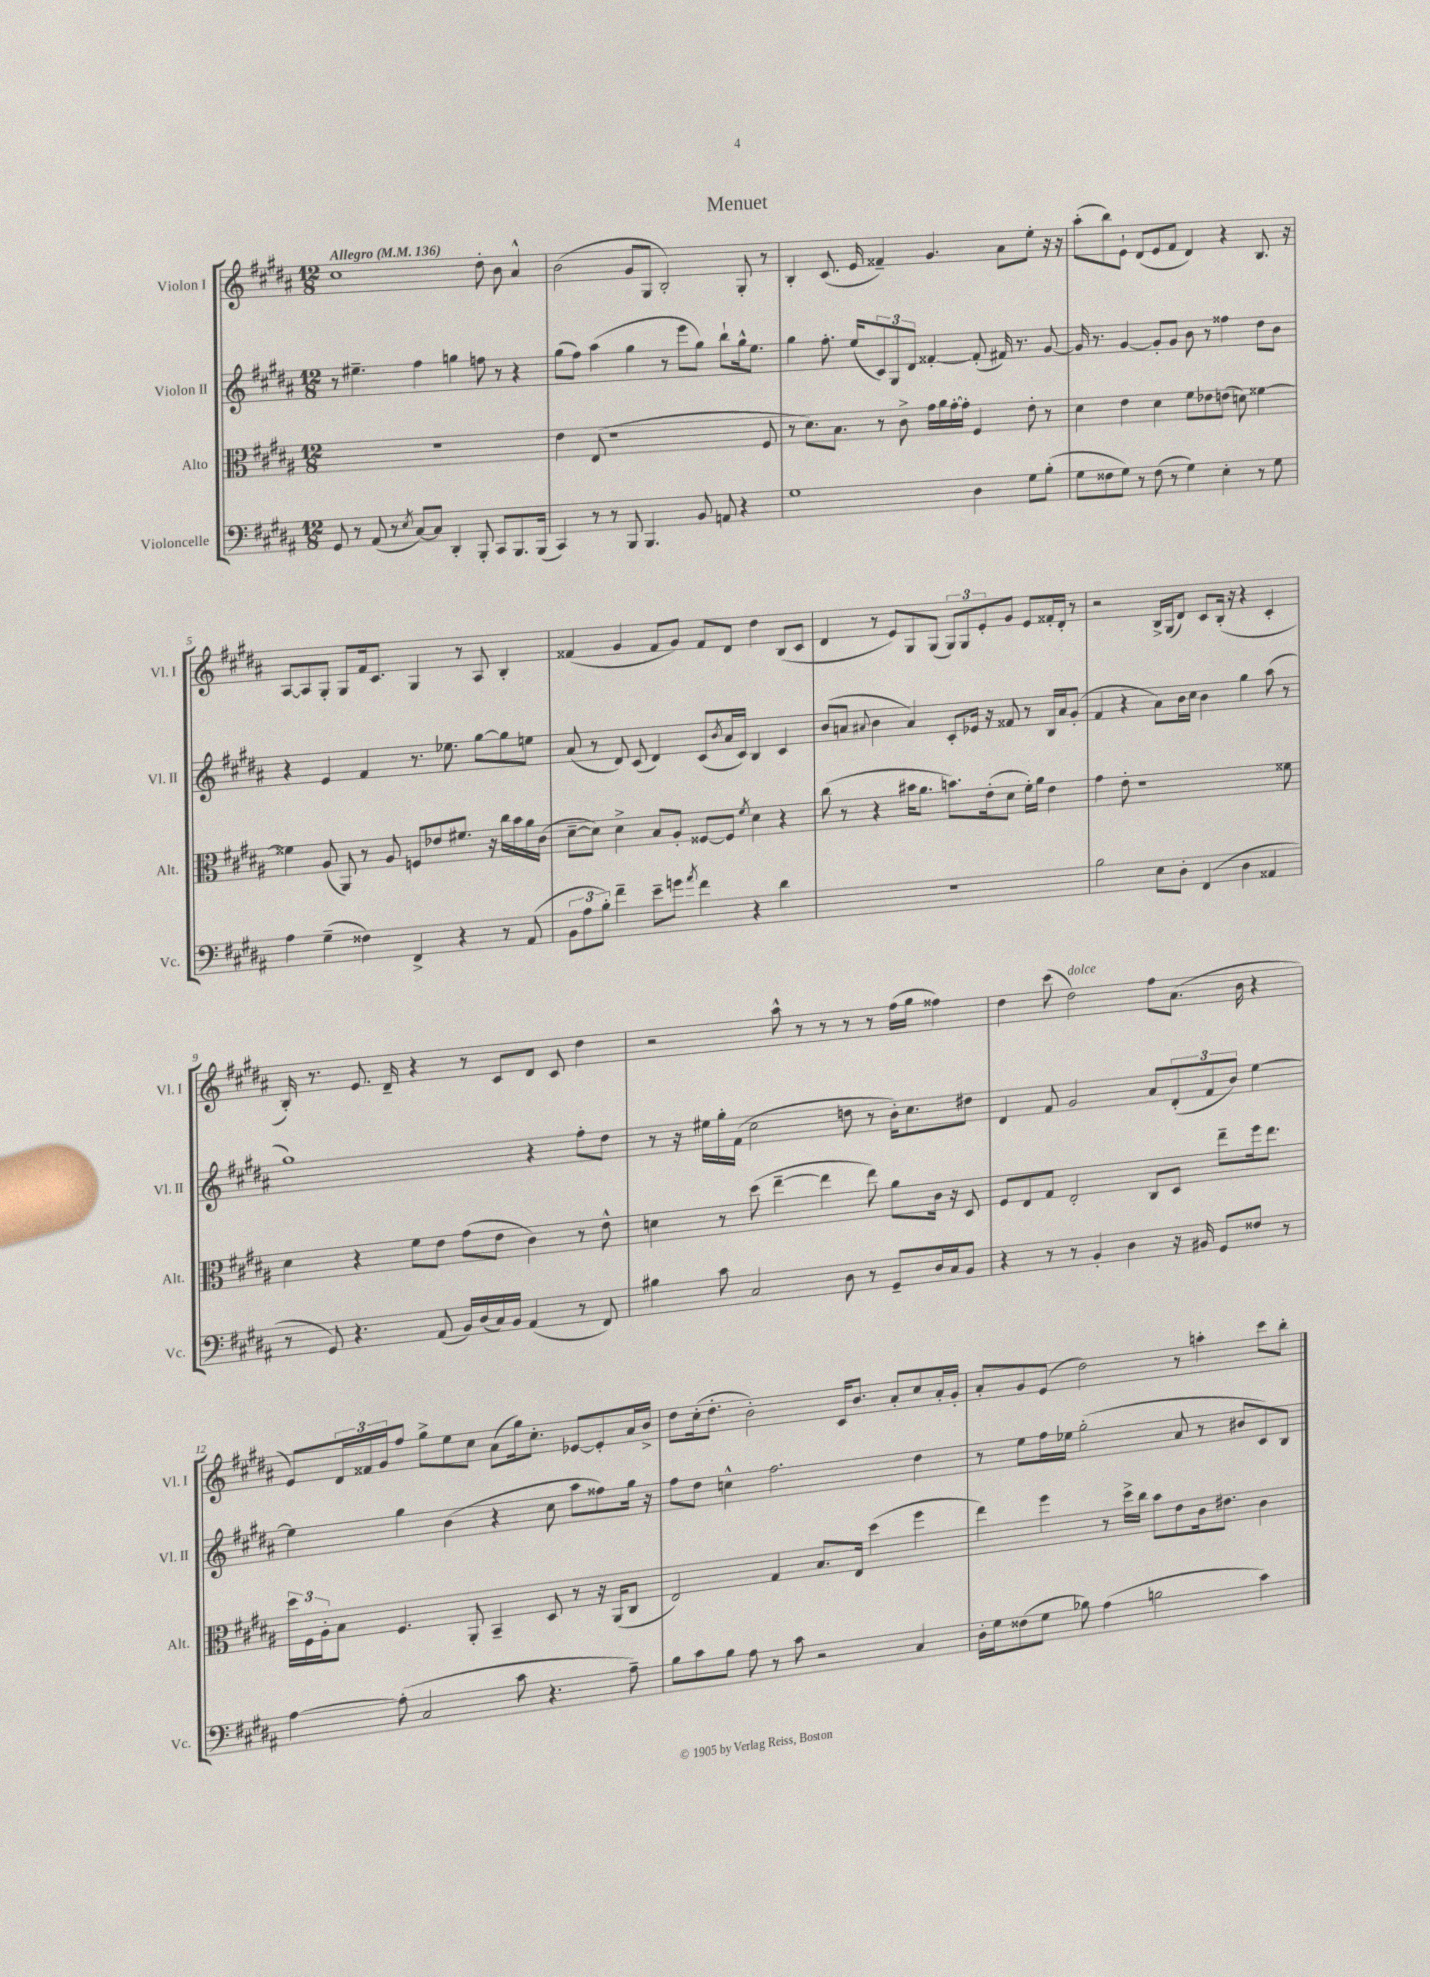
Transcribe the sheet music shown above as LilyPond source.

\header { title = "Menuet" }
<<
\new StaffGroup <<
\new Staff = "s0" \with { instrumentName = "Violon I" shortInstrumentName = "Vl. I" } {
    \clef treble \key b \major \numericTimeSignature \time 12/8 \tempo "Allegro" 4 = 136
    cis''1 dis''8-. b'8 ais'4-^ |
    b'2( gis'8 gis8 b2-.) gis8-. r8 |
    b4-. cis'8.( e'16 fisis'4--) gis'4. ais'8 e''8-. r16 r16 |
    ais''8-.( b''8) e'8-! dis'8( e'8 fis'8 dis'4) r4 b8. r16 |
    ais8~ ais8 gis8-. gis8 fis'16 cis'8. gis4 r8 ais8 b4-. |
    fisis'4( gis'4 fisis'8 gis'8) fisis'8 dis'8 dis''4 b8( cis'8 |
    dis'4 r8 e'8) gis8 gis8( \tuplet 3/2 { gis8) gis8 e'8-. } gis'8 e'8 fisis'16-. dis'16-. r8 |
    r2 b16-> gis16( dis'8) cis'8 b16-.( r16 r4 cis'4-. |
    b16-.) r8. e'8. dis'16-- r4 r8 cis'8 dis'8 cis'8 dis''4 |
    r2 ais''8-^ r8 r8 r8 r8 fis''16( gis''16 fisis''4) |
    dis''4 cis'''8( dis''2^\markup { \italic "dolce" }) fis''8 ais'8.( b'16 r4 |
    e'8) \tuplet 3/2 { dis'16 fisis'16 gis'16 } fis''8 gis''8-> e''8 cis''8 ais'8( gis''16) cis''8.-. ees'8~ ees'8-. ais'16 b'16-> |
    dis''8 cis''16-.( dis''8.-. b'2-.) cis'16 b'8. ais'8-. cis''8 ais'16-. gis'16-. |
    ais'8-. gis'8 e'8( dis''2) r8 a''4-. cis'''8 b''8-. \bar "|." |
}
\new Staff = "s1" \with { instrumentName = "Violon II" shortInstrumentName = "Vl. II" } {
    \clef treble \key b \major \numericTimeSignature \time 12/8
    r8 eis''4.-- fis''4 g''4 f''8 r8 r4 |
    gis''8( fis''8) ais''4( gis''4 r8 e'''8 gis''8) b''8-! gis''16-^ e''8. |
    gis''4 fis''8.-. e''16( \tuplet 3/2 { cis'8) gis8 dis'8 } fisis'4~-. fisis'8-.( fis'16) r8. gis'8~ |
    gis'16 r8. gis'4~ gis'8-. gis'8 b'8 r8 fisis''4 dis''8 b'8 |
    r4 e'4 fis'4 r8. ees''8. gis''8~ gis''8 e''8 |
    ais'8( r8 dis'8) cis'8( dis'4) cis'8( \acciaccatura { b'8 } ais'16 cis'16) b4 cis'4 |
    b'8( a'8 \appoggiatura { ais'8 } b'4 ais'4) cis'8-. ees'16 r16 fisis'8 r8 b16 ais'16 gis'8-.( |
    fis'4 r4 ais'8) b'16 cis''16 b'4 gis''4 ais''8( r8 |
    gis''1) r4 fis''8-. dis''8 |
    r8 r16 eis''16 gis''16-. fis'16( cis''2 d''8 r8 b'16-.) cis''8. dis''8 |
    dis'4 fis'8 gis'2 ais'8 \tuplet 3/2 { dis'8-.( fis'8 b'8) } e''4~ |
    e''4 gis''4 b'4( r4 cis''8 ais''8 fisis''8) gis''16 r16 |
    fis''8 dis''8 c''4-^ fis''2. dis''4 |
    r8 e''8 fis''16 ees''16 gis''2-.( ais'8 r8 bis'8 cis'8) b8 \bar "|." |
}
\new Staff = "s2" \with { instrumentName = "Alto" shortInstrumentName = "Alt." } {
    \clef alto \key b \major \numericTimeSignature \time 12/8
    R1. |
    e'4 e8( r1 fis8 |
    r8 dis'8.) b8. r8 cis'8-> gis'16 ais'16 gis'16~-. gis'16-. fis4 e'8-. r8 |
    dis'4 e'4 dis'4 fis'8 ees'8 e'8( d'8) fisis'4~ |
    fisis'4 ais8( ais,8) r8 ais8 f8 ees'8 fis'8. r16 cis''16 b'16 ais'16 cis'16( |
    dis'8~-- dis'8) dis'4-> b8 ais8-. fisis8~ fisis8 \acciaccatura { fis'8 } dis'4 r4 |
    cis''8( r8 r4 bis'16 ais'8. b'8.) e'16-.( dis'8 fis'16-.) ais'16 e'4 |
    gis'4 e'8-. r1 fisis'8 |
    dis'4 r4 fis'8 e'8 gis'8( e'8 cis'4) r8 e'8-^ |
    d'4 r8 dis''8( e''4~-- e''4 e''8) ais'8 cis'16 r16 dis8 |
    fis8 e8 gis8 e2-. cis8 dis8 e''8-- fis''16 e''8. |
    \tuplet 3/2 { dis''16 fis16 ais16-. } b8 fis4. ais,8-. b,4-- dis8 r8 r16 ais,16( cis8 |
    e2) gis4 b8. e16 dis''4( fis''4 |
    e''4) fis''4 r8 dis''16-> cis''16 b'8 e'8 cis'16 eis'8. cis'4 \bar "|." |
}
\new Staff = "s3" \with { instrumentName = "Violoncelle" shortInstrumentName = "Vc." } {
    \clef bass \key b \major \numericTimeSignature \time 12/8
    gis,8 r8 ais,8( r8 \acciaccatura { e8 } cis8~) cis8 dis,4-. b,,8-. cis,8 b,,8. b,,16( |
    cis,4) r8 r8 b,,8 b,,4. b,8 a,8 r4 |
    gis1 dis4 gis8 b8-.( |
    gis8 fisis8 gis8) r8 fisis8( r8 gis4) e4-. r8 gis8 |
    ais4 gis4--( fisis4) fis,4-> r4 r8 ais,8( |
    \tuplet 3/2 { b,8 ais8 b8-.) } fis'4-- e'8-- g'8 \acciaccatura { ais'8 } fis'4 r4 dis'4 |
    R1. |
    b2 e8 dis8-. fis,4( dis4 aisis,4 |
    r8 gis,8) r4. ais,8( b,16) dis16( cis16) b,16 ais,4( r8 fis,8) |
    bis4 cis'8 cis2 dis8 r8 gis,8-- dis16 cis16 b,8 |
    r4 r8 r8 b,4-. dis4 r16 bis,16 gis,8 fisis8 r8 |
    ais4~ ais8-.( cis2 cis'8 r4. ais8--) |
    b8 cis'8 b8 ais8 r8 cis'8 r2 cis4 |
    dis16-. gis16 fisis8( gis8 bes8) ais4( b2 cis'4) \bar "|." |
}
>>
>>
